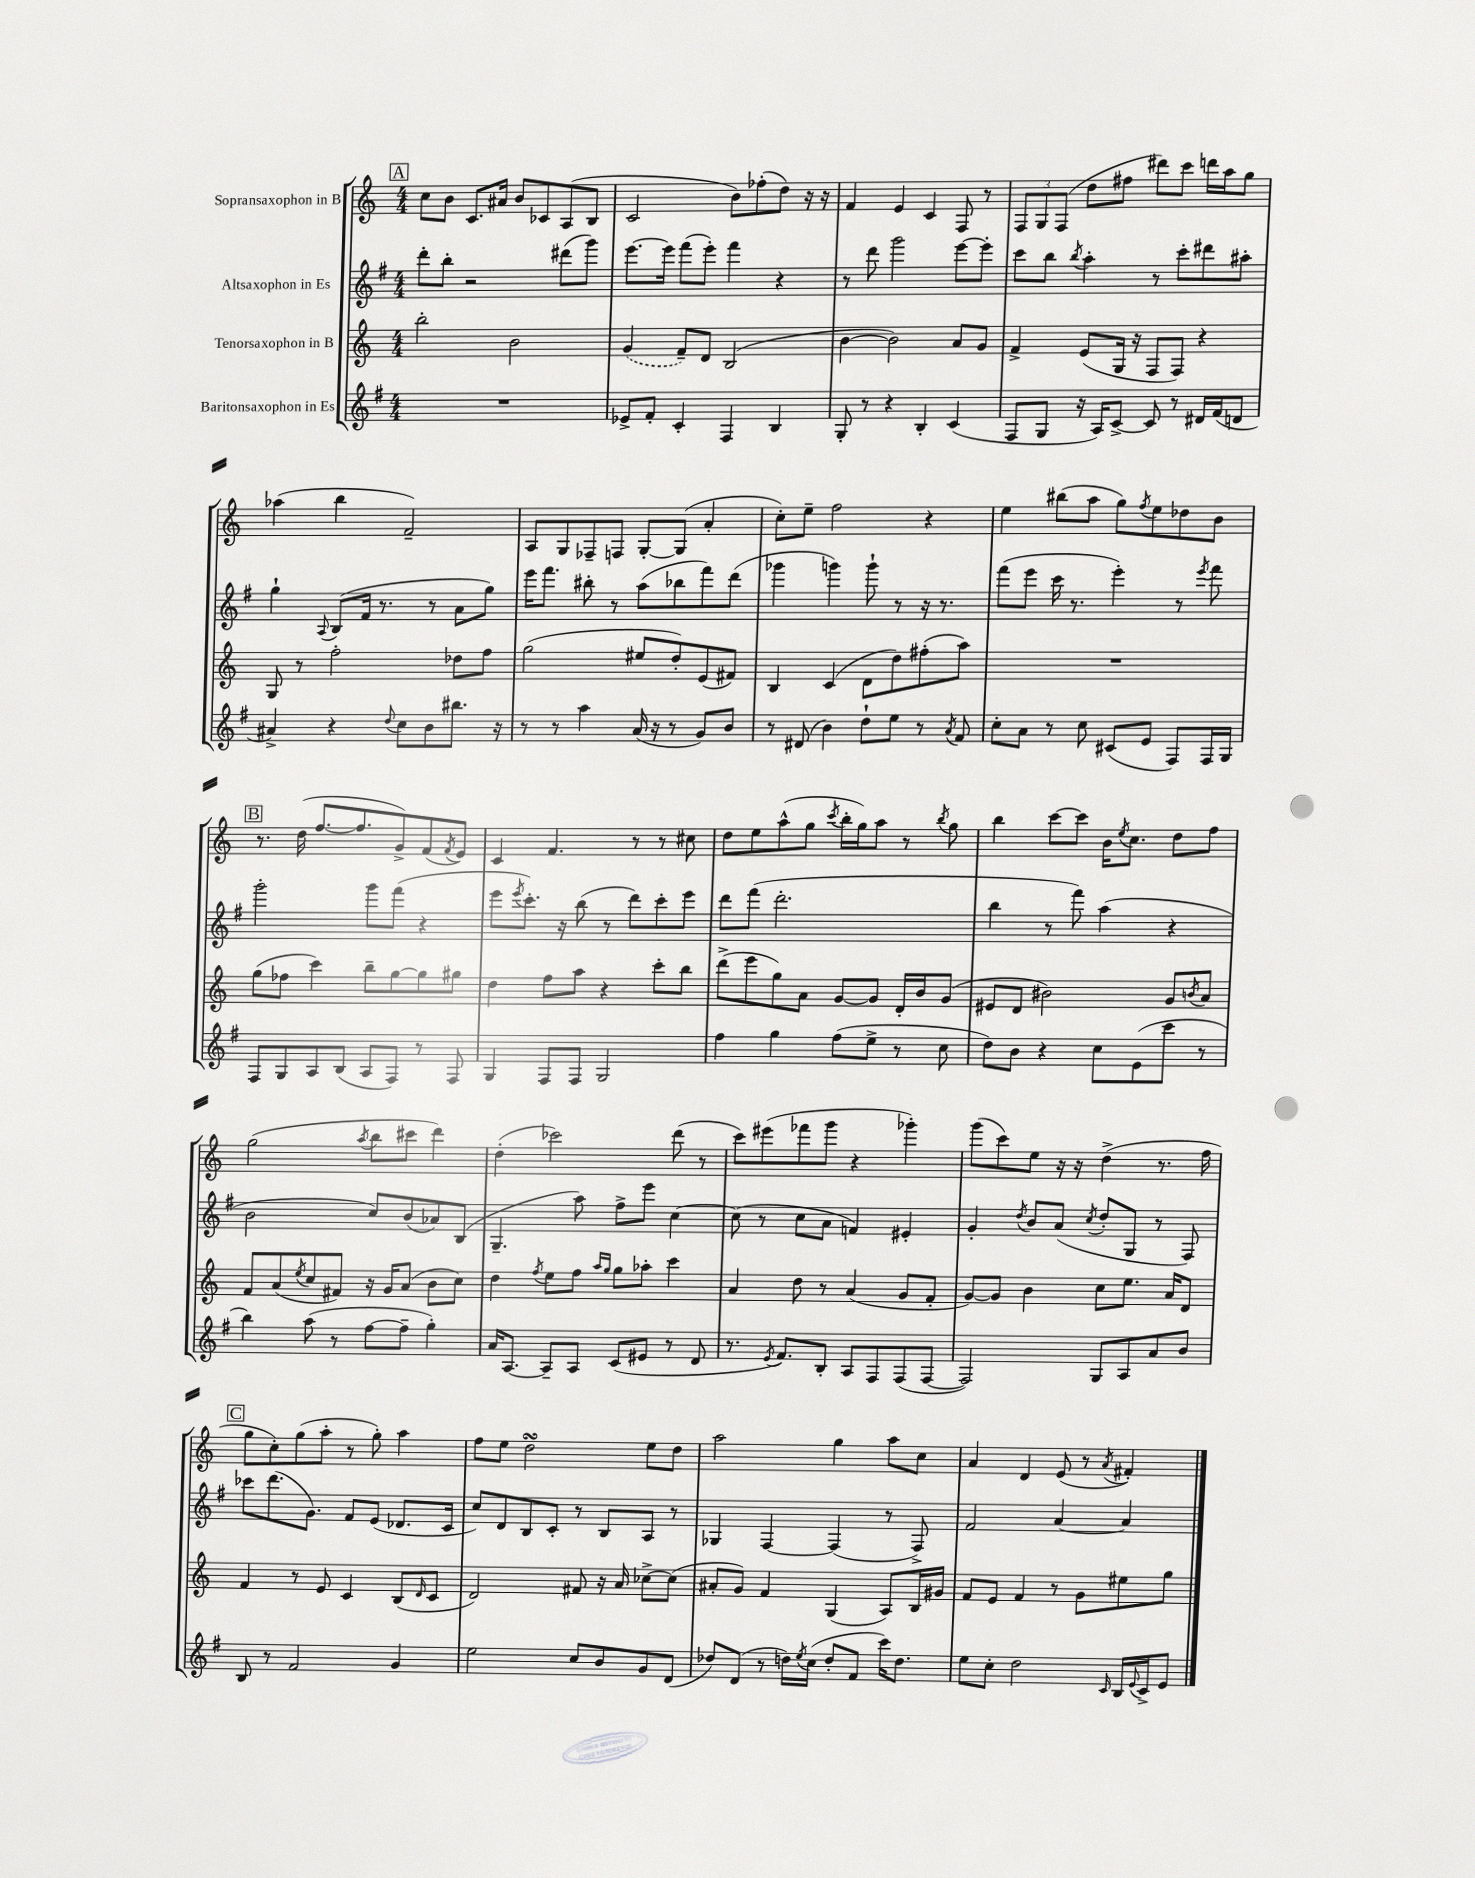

**kern	**kern	**kern	**kern
*staff4	*staff3	*staff2	*staff1
*clefG2	*clefG2	*clefG2	*clefG2
*k[f#]	*k[]	*k[f#]	*k[]
*M4/4	*M4/4	*M4/4	*M4/4
1r	2bb'	8ddd'	8cc
.	.	8bb'	8b
.	.	2r	8.c
.	.	.	16a#
.	2b	.	8b
.	.	.	8c-
.	.	(8ddd#	(8A
.	.	8ggg)	8B
=	=	=	=
8e-^	(4g	[8.eee	2c
8f#'	.	.	.
.	.	16eee]	.
4c'	8f~)	(8fff#	.
.	8d	8eee')	.
4F#	(2B	4fff#	8b)
.	.	.	(8ff-'
4B	.	4r	8dd)
.	.	.	16r
.	.	.	16r
=	=	=	=
8G'	[4b	8r	4f
8r	.	8ddd	.
4r	2b])	2ggg	4e
4B'	.	.	4c
(4c	8a	[8eee	8F
.	8g	8eee']	8r
=	=	=	=
8F#	4f^	8ccc	12F
.	.	.	12G
8G	.	8bb	.
.	.	.	(12F
.	.	8qbb	.
16r	(8e	4aa'	8dd
16A)	.	.	.
[8c^	16G	.	8ff#
.	16r	.	.
8c]	8F	8r	8ddd#)
8r	8F)	8ccc'	8ccc
16d#	4r	8ddd#	16ddd
(16f#	.	.	16aa
8d	.	8aa#'	8gg
=	=	=	=
4a#^)	8G	4gg`	(4aa-
.	8r	.	.
.	.	8qqA	.
4r	2ff'	(8B	4bb
.	.	16f#	.
.	.	8.r	.
8qqdd	.	.	.
8cc	.	.	2f~)
8b	.	8r	.
8.bb#	8dd-	8a	.
.	8ff	8gg)	.
16r	.	.	.
=	=	=	=
8r	(2gg	16eee	8A
.	.	8.fff#	.
8r	.	.	8G
4aa	.	8bb#'	8F-~
.	.	8r	8F
(16a	8ee#	(8aa	[8G'
16r	.	.	.
8r	8dd')	8bb-	(8G]
8g)	(8e	8fff#)	4a'
8b	8f#)	(8ddd	.
=	=	=	=
8r	4B	4ggg-	8cc')
(8d#	.	.	8ee~
4b)	(4c	4ggg)	2ff
8dd`	8d	8ggg`	.
8ee	8dd)	8r	.
8r	(8ff#'	16r	4r
.	.	8.r	.
8qa	.	.	.
8f#	8aa)	.	.
=	=	=	=
8cc'	1r	(8fff#	4ee
8a	.	8eee	.
8r	.	16ccc	(8bb#
.	.	8.r	.
8cc	.	.	8aa
(8c#	.	4eee')	8gg)
.	.	.	8qff
8e	.	.	8ee
8F#)	.	8r	8dd-
.	.	8qeee	.
16F#	.	8fff#	8b
16G	.	.	.
=	=	=	=
8F#	(8gg	2ggg'	8.r
8G	8ff-	.	.
.	.	.	(16dd
8A	4ccc)	.	[8.ff
(8B	.	.	.
.	.	.	8.ff]
8A	8bb~	8ggg	.
8F#)	[8gg	(8fff#	8g^)
8r	8gg]	4r	(8f
.	.	.	8qf
8F#	8gg#	.	8e)
=	=	=	=
4G	4dd	8eee	4c
.	.	8qeee	.
.	.	8.ccc')	.
8F#	8ff	.	4.f
.	.	16r	.
8F#	8aa	(8bb	.
2G	4r	8r	.
.	.	8ddd)	8r
.	8ccc'	8ccc'	8r
.	8bb	8eee	8cc#
=	=	=	=
4ff#	(8ddd^	8ddd	8dd
.	8eee	(8fff#	8ee
4gg	8gg)	2.ddd'	(8aa^^
.	8a	.	8gg
.	.	.	8qccc
(8ff#	[8g	.	16bb'
.	.	.	16gg)
8ee^	8g]	.	8aa
8r	16d'	.	8r
.	16b	.	.
.	.	.	8qbb
8cc	(8g	.	8gg
=	=	=	=
8dd)	8e#	4bb	4bb
8b	8d	.	.
4r	2b#)	8r	[8ccc
.	.	8fff#)	8ccc]
8cc	.	(4aa	16b
.	.	.	8qee
.	.	.	8.cc
(8e	.	.	.
8ccc	8g	4r	8dd
.	8qb	.	.
8r	8a	.	8ff
=	=	=	=
4bb)	8f	2b	(2gg
.	(8a	.	.
.	8qee	.	.
(8aa	8cc	.	.
8r	8f#)	.	.
.	.	.	8qaa
[8ff#	16r	8cc)	8bb
.	16g	.	.
8ff#~]	(8a	(8b	8ccc#
4gg')	8b	8a-)	4ddd)
.	8cc)	(8B	.
=	=	=	=
16a	4dd	4.G~	(4dd'
[8.A	.	.	.
.	8qff	.	.
8A~]	8ee	.	2ccc-)
8A	8ff	8aa)	.
.	16qqaa	.	.
.	16qqgg	.	.
(8c	8gg	8ff#^	.
8e#	8aa-'	8eee	.
8r	4ccc	[4cc	(8ddd
8d	.	.	8r
=	=	=	=
8.r	4a	(8cc]	8ccc)
.	.	8r	(8eee#
8qe	.	.	.
8.f#)	.	.	.
.	8dd	8cc	8fff-
8B'	8r	8a	8ggg
8A	(4a	4f)	4r
8F#	.	.	.
(8F#	8g	4e#'	4ggg-')
[8F#	8f'	.	.
=	=	=	=
2F#])	[8g)	4g'	(8ggg
.	8g]	.	8ccc)
.	.	8qdd	.
.	4b	8b	8ee
.	.	(8a	16r
.	.	.	16r
.	.	8qcc	.
8G	8cc	8dd'	(4dd^
8A	8.ee	8G	.
8a	.	8r	8.r
.	16a	.	.
8b	8d	8F#)	.
.	.	.	16ff
=	=	=	=
8B	4f	8ccc-	8gg
8r	.	(8.ddd	8cc')
2f#	8r	.	(8gg
.	.	8.g)	.
.	8e	.	8aa'
.	4c	8f#	8r
.	.	(8e	8gg')
4g	(8B	8.d-	4aa
.	16qqd	.	.
.	8c	.	.
.	.	16c	.
=	=	=	=
2ee	2d)	8cc)	8ff
.	.	8d	8ee
.	.	8B	2dd
.	.	8c'	.
8cc	8f#	8r	.
8b	16r	8B	.
.	16a	.	.
8g	[8cc-^	8A	8ee
(8d	(8cc-]	8r	8dd
=	=	=	=
8dd-)	8a#'	4G-	2aa
(8d	8g)	.	.
8r	4f	[4F#	.
16dd)	.	.	.
8qee	.	.	.
(16cc	.	.	.
8dd'	(4G	(4F#]	4gg
8f#	.	.	.
16ccc)	8A)	8r	8aa
8.dd	.	.	.
.	16B	8F#^)	8cc
.	16g#	.	.
=	=	=	=
8ee	8f	2f#	4a
8cc'	8e	.	.
2dd	4f	.	4d
.	8r	[4a	(8e
.	8g	.	8r
16qqc	.	.	8qa
16B	8ee#	4a]	4f#')
8qqe	.	.	.
16c^	.	.	.
8e	8gg	.	.
==	==	==	==
*-	*-	*-	*-
